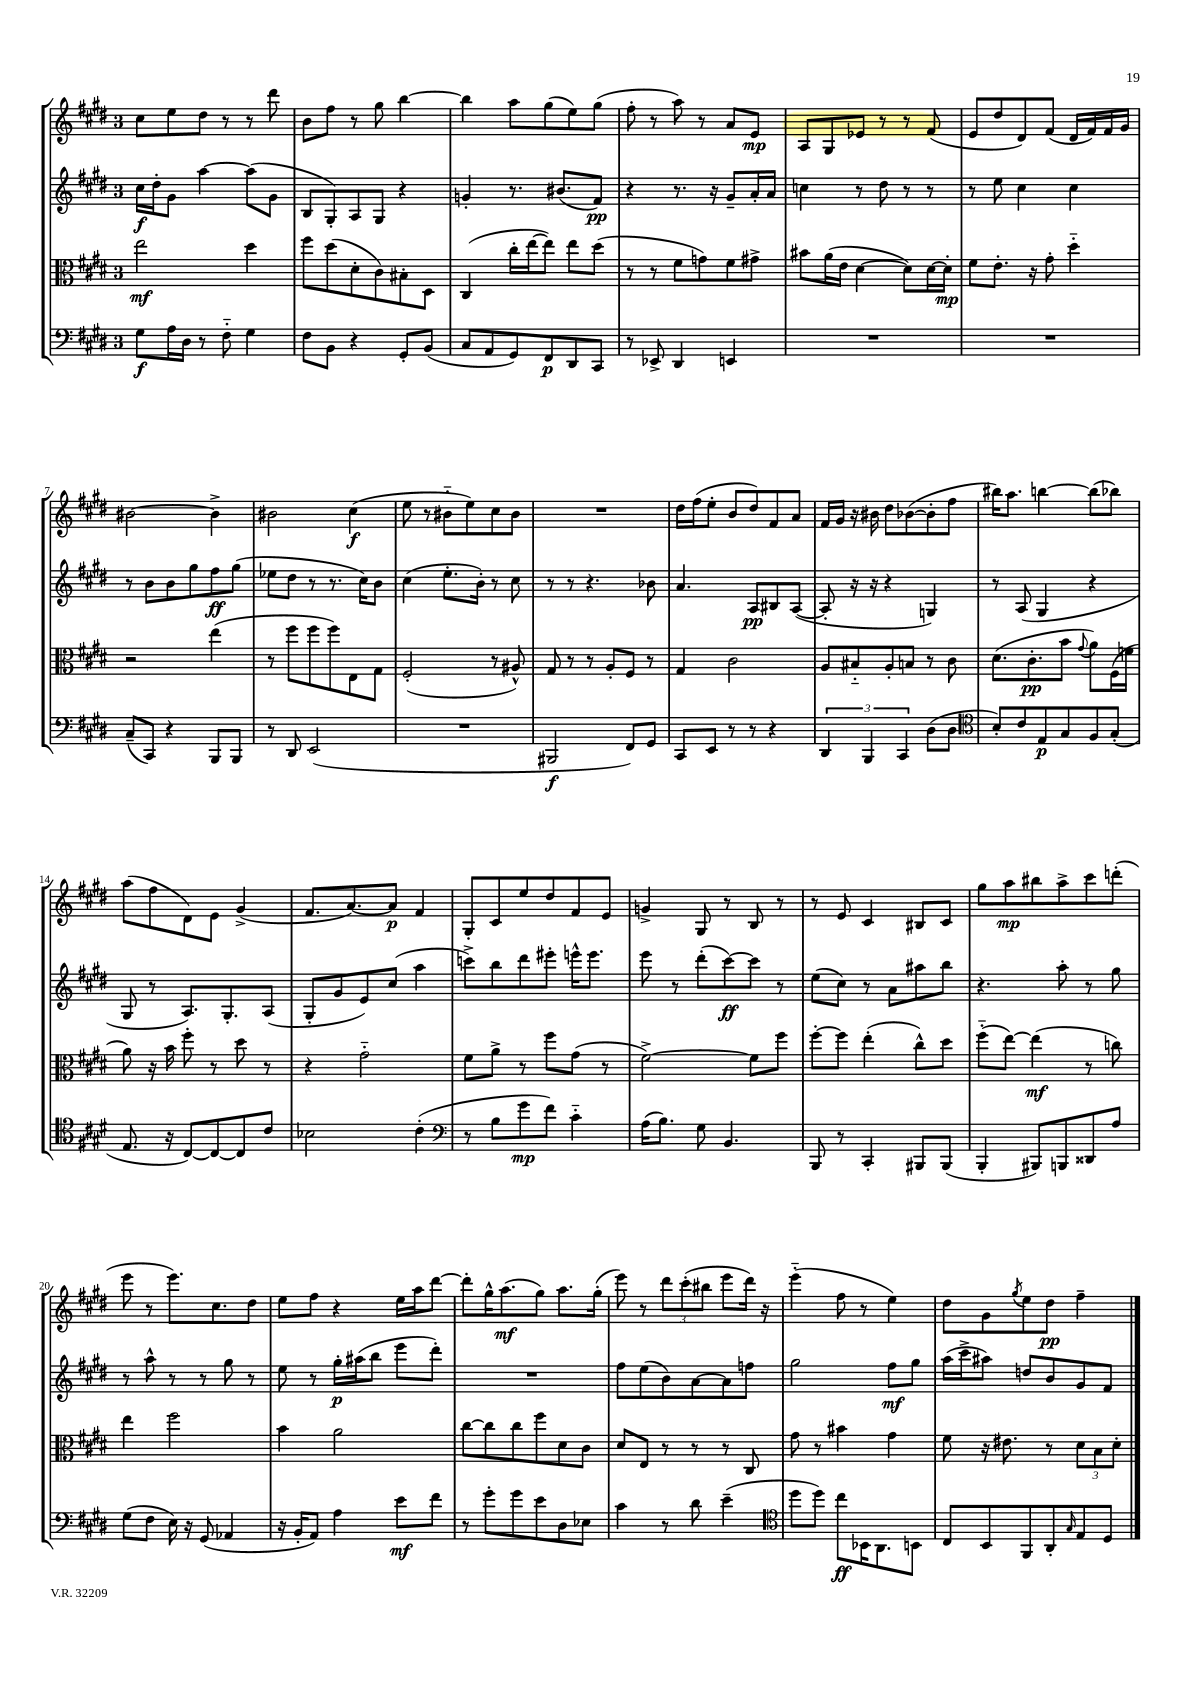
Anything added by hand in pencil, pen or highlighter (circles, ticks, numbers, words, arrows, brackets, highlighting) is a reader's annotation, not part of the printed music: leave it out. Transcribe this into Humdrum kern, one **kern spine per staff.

**kern	**dynam	**kern	**dynam	**kern	**dynam	**kern	**dynam
*part4	*part4	*part3	*part3	*part2	*part2	*part1	*part1
*staff4	*staff4	*staff3	*staff3	*staff2	*staff2	*staff1	*staff1
*clefF4	*	*clefC3	*	*clefG2	*	*clefG2	*
*k[f#c#g#d#]	*	*k[f#c#g#d#]	*	*k[f#c#g#d#]	*	*k[f#c#g#d#]	*
*M3/4	*	*M3/4	*	*M3/4	*	*M3/4	*
=1	=1	=1	=1	=1	=1	=1	=1
8G#\L	f	2ee\	mf	16cc#\LL	f	8cc#\L	.
.	.	.	.	16dd#'\J	.	.	.
16A\L	.	.	.	8g#\J	.	8ee\	.
16D#\JJ	.	.	.	.	.	.	.
8r	.	.	.	[4aa\	.	8dd#\J	.
8F#\	.	.	.	.	.	8r	.
4G#\	.	4dd#\	.	(8aa\L]	.	8r	.
.	.	.	.	8g#\J	.	8ddd#\	.
=2	=2	=2	=2	=2	=2	=2	=2
8F#\L	.	8ff#\L	.	8B/L	.	8b\L	.
8BB\J	.	(8dd#\	.	8G#'/)	.	8ff#\J	.
4r	.	8d#'\	.	8A/	.	8r	.
.	.	8c#\)	.	8G#/J	.	8gg#\	.
8GG#'/L	.	8B#X'\	.	4r	.	[4bb\	.
(8BB/J	.	8D#\J	.	.	.	.	.
=3	=3	=3	=3	=3	=3	=3	=3
8C#/L	.	(4C#/	.	4gn'/	.	4bb\]	.
8AA/	.	.	.	.	.	.	.
8GG#/)	.	16cc#'\LL	.	8.r	.	8aa\L	.
.	.	[16ee\J	.	.	.	.	.
8FF#/	p	8ee\J])	.	.	.	(8gg#\	.
.	.	.	.	(8.b#X/L	.	.	.
8DD#/	.	8ee\L	.	.	.	8ee\)	.
8CC#/J	.	(8dd#\J	.	8f#/J)	pp	(8gg#\J	.
=4	=4	=4	=4	=4	=4	=4	=4
8r	.	8r	.	4r	.	8ff#'\	.
8EE-X^/	.	8r	.	.	.	8r	.
4DD#/	.	8f#\L	.	8.r	.	8aa\)	.
.	.	8gn\)	.	.	.	8r	.
.	.	.	.	16r	.	.	.
4EEn/	.	8f#\	.	8g#~/L	.	8a/L	.
.	.	8g#X^\J	.	16a'/L	.	8e/J	mp
.	.	.	.	16a/JJ	.	.	.
=5	=5	=5	=5	=5	=5	=5	=5
2.r	.	8b#X\L	.	4ccn\	.	8A/L	.
.	.	(16a\L	.	.	.	8G#/	.
.	.	16e\JJ	.	.	.	.	.
.	.	[4d#\	.	8r	.	8e-X/J	.
.	.	.	.	8dd#\	.	8r	.
.	.	8d#\L])	.	8r	.	8r	.
.	.	[16d#\L	.	8r	.	(8f#/	.
.	.	16d#'\JJ]	mp	.	.	.	.
=6	=6	=6	=6	=6	=6	=6	=6
2.r	.	8f#\L	.	8r	.	8e/L	.
.	.	8.e'\J	.	8ee\	.	8dd#/	.
.	.	.	.	4cc#\	.	8d#/)	.
.	.	16r	.	.	.	.	.
.	.	8g#'\	.	.	.	(8f#/J	.
.	.	4dd#\	.	4cc#\	.	16d#/LL	.
.	.	.	.	.	.	16f#/)	.
.	.	.	.	.	.	16f#/	.
.	.	.	.	.	.	16g#/JJ	.
!!LO:LB:g=z
=7	=7	=7	=7	=7	=7	=7	=7
(8C#~/L	.	2r	.	8r	.	[2b#X\	.
8CC#/J)	.	.	.	8b\L	.	.	.
4r	.	.	.	8b\	.	.	.
.	.	.	.	8gg#\	.	.	.
8BBB/L	.	(4ee\	.	8ff#\	ff	4b#^\]	.
8BBB/J	.	.	.	(8gg#\J	.	.	.
=8	=8	=8	=8	=8	=8	=8	=8
8r	.	8r	.	8ee-X\L	.	2b#X\	.
8DD#/	.	8ff#\L	.	8dd#\J	.	.	.
(2EE/	.	8ff#\	.	8r	.	.	.
.	.	8ff#\)	.	8.r	.	.	.
.	.	8E\	.	.	.	(4cc#\	f
.	.	.	.	16cc#\KL)	.	.	.
.	.	8G#\J	.	8b\J	.	.	.
=9	=9	=9	=9	=9	=9	=9	=9
2.r	.	(2F#'/	.	(4cc#\	.	8ee\	.
.	.	.	.	.	.	8r	.
.	.	.	.	8.ee'\L	.	8b#X\L	.
.	.	.	.	.	.	8ee\)	.
.	.	.	.	16b'\Jk)	.	.	.
.	.	8r	.	8r	.	8cc#\	.
.	.	8A#X^^/)	.	8cc#\	.	8b#\J	.
=10	=10	=10	=10	=10	=10	=10	=10
2BBB#X/	f	8G#/	.	8r	.	2.r	.
.	.	8r	.	8r	.	.	.
.	.	8r	.	4.r	.	.	.
.	.	8A'/L	.	.	.	.	.
8FF#/L)	.	8F#/J	.	.	.	.	.
8GG#/J	.	8r	.	8b-X\	.	.	.
=11	=11	=11	=11	=11	=11	=11	=11
8CC#/L	.	4G#/	.	4.a/	.	16dd#\LL	.
.	.	.	.	.	.	(16ff#\J	.
8EE/J	.	.	.	.	.	8ee'\J	.
8r	.	2c#\	.	.	.	8b/L	.
8r	.	.	.	8A/L	pp	8dd#/)	.
4r	.	.	.	8B#X/	.	8f#/	.
.	.	.	.	([8A/J	.	8a/J	.
=12	=12	=12	=12	=12	=12	=12	=12
6DD#/	.	8A/L	.	8A'/]	.	16f#/LL	.
.	.	.	.	.	.	16g#/JJ	.
.	.	8B#X/	.	16r	.	16r	.
6BBB/	.	.	.	.	.	.	.
.	.	.	.	16r	.	16b#X\	.
.	.	8A'/	.	4r	.	8dd#\L	.
6CC#/	.	.	.	.	.	.	.
.	.	8Bn/J	.	.	.	([8b-X\	.
(8D#\L	.	8r	.	4Gn/)	.	8b-'\]	.
8D#\J	.	8c#\	.	.	.	8ff#\J	.
=13	=13	=13	=13	=13	=13	=13	=13
*clefC4	*	*	*	*	*	*	*
8B'/L)	.	(8.d#\L	.	8r	.	16bb#X\KL)	.
.	.	.	.	.	.	8.aa\J	.
8c#/	.	.	.	(8A/	.	.	.
.	.	8.c#'\	pp	.	.	.	.
8E/	p	.	.	4G#/	.	[4bbn\	.
8G#/	.	8b\J	.	.	.	.	.
.	.	8qqg#/	.	.	.	.	.
8F#/	.	8a\L)	.	4r	.	(8bb\L]	.
(8G#'/J	.	(16F#\L	.	.	.	8bb-X\J)	.
.	.	16fn\JJ	.	.	.	.	.
!!LO:LB:g=z
=14	=14	=14	=14	=14	=14	=14	=14
8.E/	.	8a\)	.	8G#/	.	(8aa\L	.
.	.	16r	.	8r	.	8ff#\	.
16r	.	16b\	.	.	.	.	.
[8C#/L)	.	8ff#'\	.	8.A/L)	.	8d#\)	.
8C#/_	.	8r	.	.	.	8e\J	.
.	.	.	.	8.G#'/	.	.	.
8C#/]	.	8dd#\	.	.	.	(4g#^/	.
8c#/J	.	8r	.	(8A/J	.	.	.
=15	=15	=15	=15	=15	=15	=15	=15
2B-X\	.	4r	.	8G#'/L	.	8.f#/L	.
.	.	.	.	8g#/	.	.	.
.	.	.	.	.	.	[8.a/)	.
.	.	2g#\	.	8e/)	.	.	.
.	.	.	.	(8cc#/J	.	8a/J]	p
(4c#'\	.	.	.	4aa\	.	4f#/	.
=16	=16	=16	=16	=16	=16	=16	=16
*clefF4	*	*	*	*	*	*	*
8r	.	8f#\L	.	8cccn^\L)	.	8G#'/L	.
8B\L	.	8a^\J	.	8bb\	.	8c#/	.
8g#\	mp	8r	.	8ddd#\	.	8ee/	.
8f#\J)	.	8ff#\L	.	8eee#X'\J	.	8dd#/	.
4c#\	.	(8g#\J	.	16eeen^^\KL	.	8f#/	.
.	.	.	.	8.eee\J	.	.	.
.	.	8r	.	.	.	8e/J	.
=17	=17	=17	=17	=17	=17	=17	=17
(16A\KL	.	[2f#^\)	.	8eee\	.	4gn^/	.
8.B\J)	.	.	.	.	.	.	.
.	.	.	.	8r	.	.	.
8G#\	.	.	.	(8ddd#'\L	.	8G#/	.
4.BB/	.	.	.	[8ccc#\)	ff	8r	.
.	.	8f#\L]	.	8ccc#\J]	.	8B/	.
.	.	8ff#\J	.	8r	.	8r	.
=18	=18	=18	=18	=18	=18	=18	=18
8BBB/	.	[8ff#'\L	.	(8ee\L	.	8r	.
8r	.	8ff#\J]	.	8cc#\J)	.	8e/	.
4CC#'/	.	(4ee'\	.	8r	.	4c#/	.
.	.	.	.	8a\L	.	.	.
8BBB#X/L	.	8cc#^^\L)	.	8aa#X\	.	8B#X/L	.
(8BBB#/J	.	8dd#\J	.	8bb\J	.	8c#/J	.
=19	=19	=19	=19	=19	=19	=19	=19
4BBB'/	.	(8ff#\L	.	4.r	.	8gg#\L	.
.	.	[8ee\J)	.	.	.	8aa\	mp
8BBB#X/L)	.	(4ee\]	mf	.	.	8bb#X\	.
8BBBn/	.	.	.	8aa'\	.	8aa^\	.
8DD##X/	.	8r	.	8r	.	8ccc#\	.
8A/J	.	8ccn\)	.	8gg#\	.	(8dddn'\J	.
!!LO:LB:g=z
=20	=20	=20	=20	=20	=20	=20	=20
(8G#\L	.	4ee\	.	8r	.	8eee\	.
8F#\J	.	.	.	8aa^^\	.	8r	.
16E\)	.	2ff#\	.	8r	.	8.eee\L)	.
16r	.	.	.	.	.	.	.
(8GG#/	.	.	.	8r	.	.	.
.	.	.	.	.	.	8.cc#\	.
4AA-X/	.	.	.	8gg#\	.	.	.
.	.	.	.	8r	.	8dd#\J	.
=21	=21	=21	=21	=21	=21	=21	=21
16r	.	4b\	.	8ee\	.	8ee\L	.
16BB'/KL	.	.	.	.	.	.	.
8AA/J)	.	.	.	8r	.	8ff#\J	.
4A\	.	2a\	.	16gg#'\LL	p	4r	.
.	.	.	.	(16aa#X\J	.	.	.
.	.	.	.	8bb\J	.	.	.
8e\L	mf	.	.	8eee\L	.	16ee\LL	.
.	.	.	.	.	.	16aa\J	.
8f#\J	.	.	.	8ddd#'\J)	.	[8ddd#\J	.
=22	=22	=22	=22	=22	=22	=22	=22
8r	.	[8cc#\L	.	2.r	.	8ddd#'\L]	.
8g#'\L	.	8cc#\]	.	.	.	16gg#^^\K	.
.	.	.	.	.	.	(8.aa\	mf
8g#\	.	8cc#\	.	.	.	.	.
8e\	.	8ff#\	.	.	.	8gg#\J)	.
8D#\	.	8d#\	.	.	.	8.aa\L	.
8E-X\J	.	8c#\J	.	.	.	.	.
.	.	.	.	.	.	(16gg#'\Jk	.
=23	=23	=23	=23	=23	=23	=23	=23
4c#\	.	8d#/L	.	8ff#\L	.	8eee\)	.
.	.	8E/J	.	(8ee\	.	8r	.
8r	.	8r	.	8b\)	.	12ddd#\L	.
.	.	.	.	.	.	(12ccc#'\	.
8d#\	.	8r	.	[8a\	.	.	.
.	.	.	.	.	.	12bb#X\J	.
(4e~\	.	8r	.	8a\]	.	8eee\L	.
.	.	8C#/	.	8ffn\J	.	16ddd#\Jk)	.
.	.	.	.	.	.	16r	.
=24	=24	=24	=24	=24	=24	=24	=24
*clefC4	*	*	*	*	*	*	*
8dd#\L	.	8g#\	.	2gg#\	.	(4eee\	.
8dd#\J)	.	8r	.	.	.	.	.
8cc#\L	ff	4b#X\	.	.	.	8ff#\	.
16BB-X\K	.	.	.	.	.	8r	.
8.AA\	.	.	.	.	.	.	.
.	.	4g#\	.	8ff#\L	mf	4ee\)	.
8BBn\J	.	.	.	8gg#\J	.	.	.
=25	=25	=25	=25	=25	=25	=25	=25
8C#/L	.	8f#\	.	(16aa\LL	.	8dd#\L	.
.	.	.	.	16ccc#^\J	.	.	.
8BB/	.	16r	.	8aa#X\J)	.	8g#\	.
.	.	8.e#X\	.	.	.	.	.
.	.	.	.	.	.	8qgg#/	.
8FF#/	.	.	.	8ddn/L	.	8ee\	.
8AA'/	.	8r	.	8b/	.	8dd#\J	pp
16qqG#/	.	.	.	.	.	.	.
8E/	.	12d#\L	.	8g#/	.	4ff#~\	.
.	.	12B\	.	.	.	.	.
8D#/J	.	.	.	8f#/J	.	.	.
.	.	12d#'\J	.	.	.	.	.
==	==	==	==	==	==	==	==
*-	*-	*-	*-	*-	*-	*-	*-
